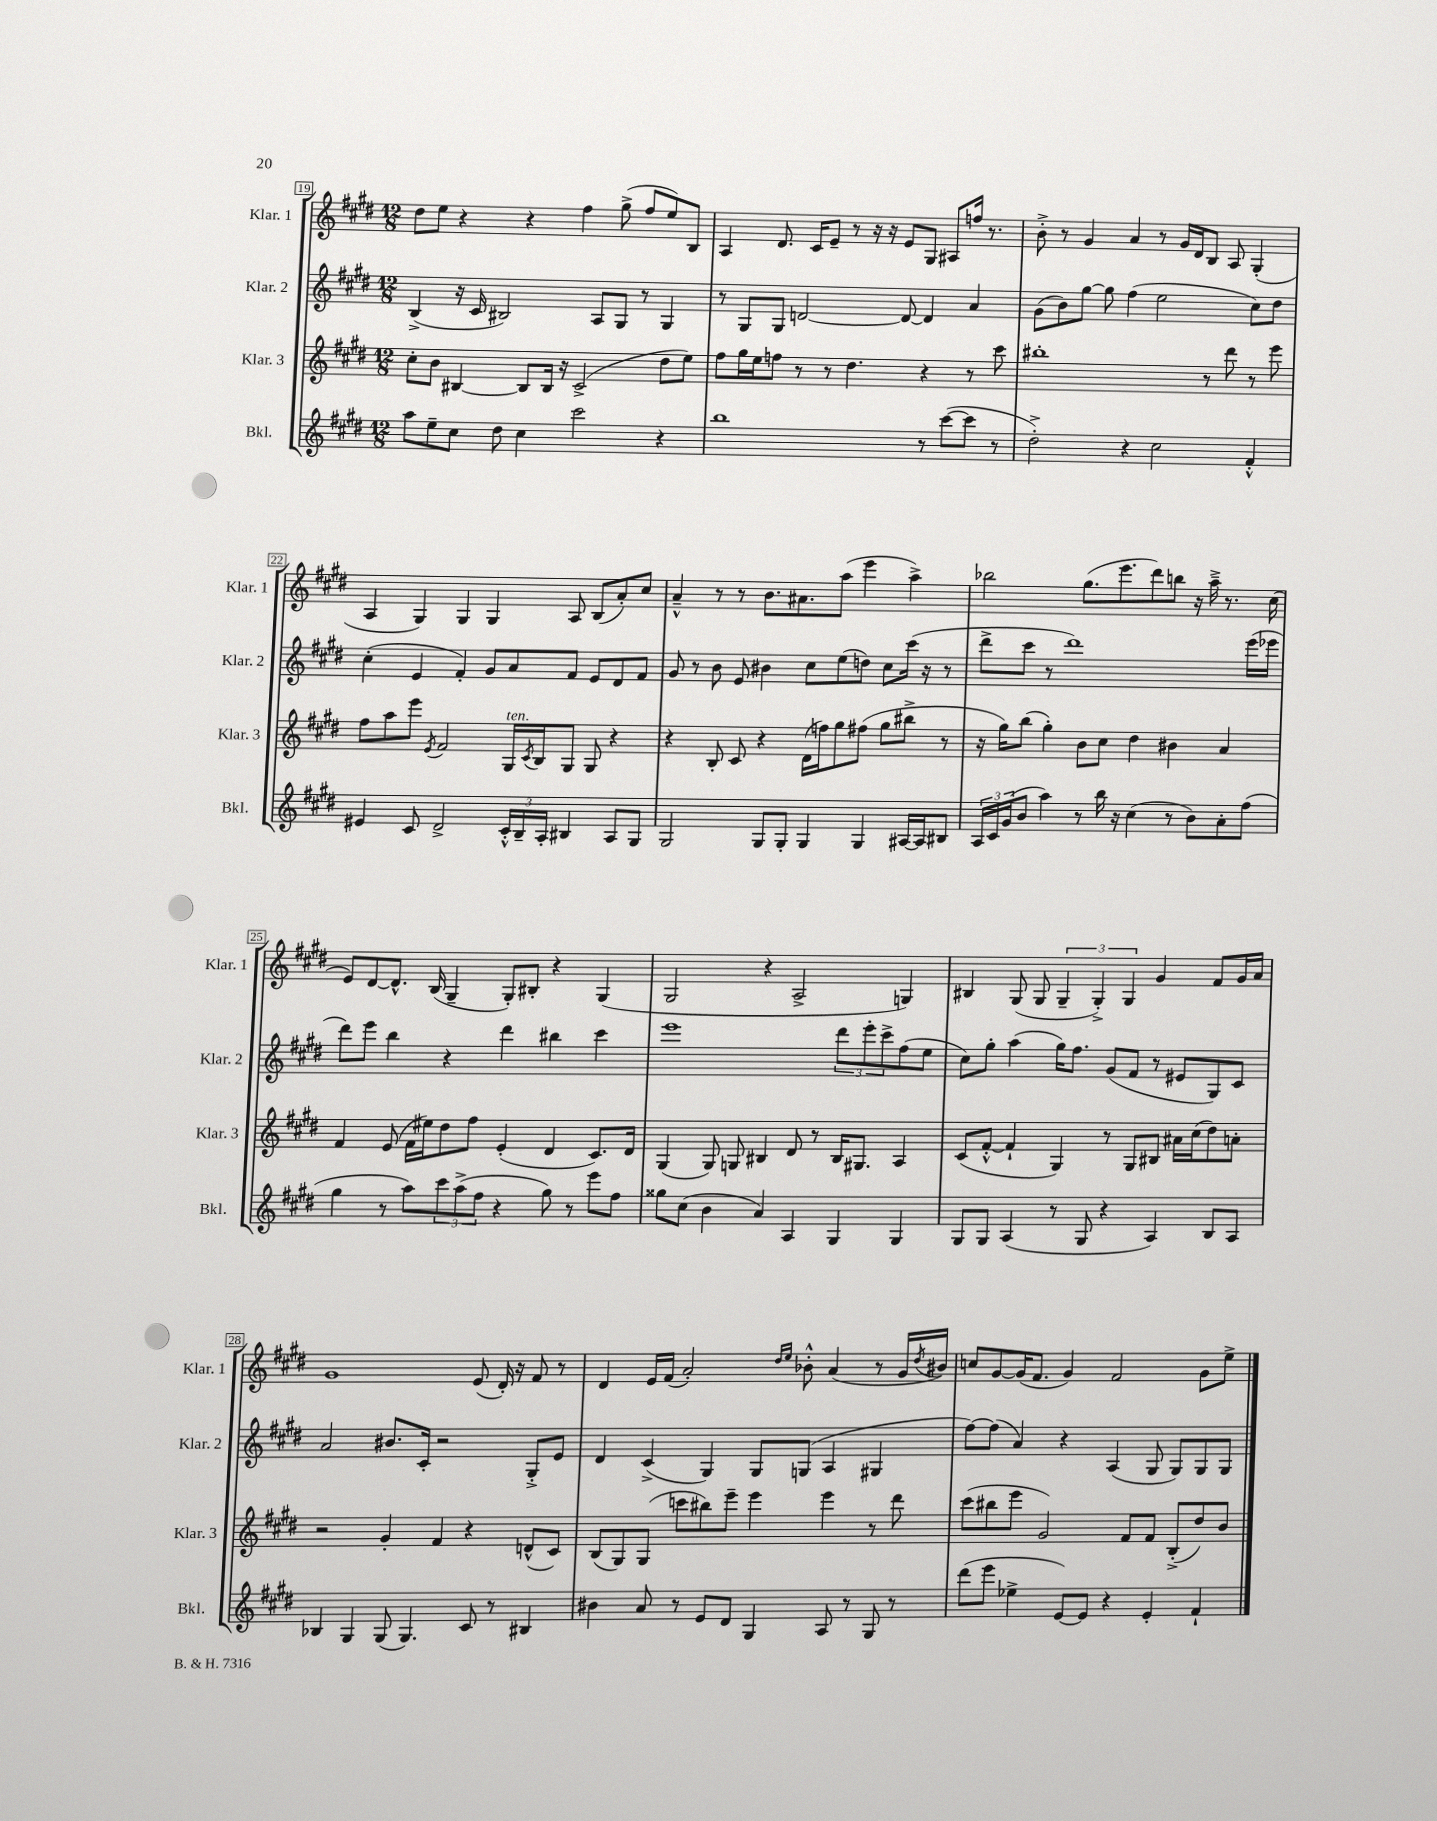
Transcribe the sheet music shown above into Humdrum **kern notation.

**kern	**kern	**kern	**kern
*part4	*part3	*part2	*part1
*staff4	*staff3	*staff2	*staff1
*I"Bkl.	*I"Klar. 3	*I"Klar. 2	*I"Klar. 1
*I'Bkl.	*I'Klar. 3	*I'Klar. 2	*I'Klar. 1
*clefG2	*clefG2	*clefG2	*clefG2
*k[f#c#g#d#]	*k[f#c#g#d#]	*k[f#c#g#d#]	*k[f#c#g#d#]
*M12/8	*M12/8	*M12/8	*M12/8
=19	=19	=19	=19
8aa\L	8cc#'\L	(4B^/	8dd#\L
8ee~\	8b\J	.	8ee\J
8cc#\J	[4B#X/	16r	4r
.	.	16c#/	.
8dd#\	.	2B#X/)	.
4cc#\	8B#/L]	.	4r
.	16B#/Jk	.	.
.	16r	.	.
2ccc#\	(2c#^/	.	4ff#\
.	.	8A/L	.
.	.	8G#/J	(8gg#^\
.	.	8r	8ff#/L
4r	8dd#\L	4G#/	8ee/)
.	8ee\J)	.	8B/J
=20	=20	=20	=20
1bb	8ff#\L	8r	4A/
.	16gg#\L	8G#/L	.
.	16ee\J	.	.
.	8ffn\J	8G#/J	8.d#/
.	8r	[2dn/	.
.	.	.	16c#/KL
.	8r	.	8e~/J
.	4.dd#\	.	8r
.	.	.	16r
.	.	.	16r
.	.	8d/_	8e/L
8r	4r	4d/]	8G#/J
([8ccc#\L	.	.	8A#X/L
8ccc#\J]	8r	4a/	16ffn/Jk
.	.	.	8.r
8r	8ccc#\	.	.
=21	=21	=21	=21
2dd#'^\)	1bb#X'	(8g#\L	8b'^\
.	.	8b\)	8r
.	.	[8gg#\J	4g#/
.	.	8gg#\]	.
4r	.	(4ff#\	4a/
2cc#\	.	2ee\	8r
.	.	.	16g#/LL
.	.	.	16d#/J
.	8r	.	8B/J
.	8ddd#\	.	8A/
4f#'^^/	8r	8cc#\L)	(4G#'/
.	8eee\	8dd#\J	.
!!LO:LB:g=z
=22	=22	=22	=22
4e#X/	8ff#\L	(4cc#'\	4A/
.	8aa\	.	.
8c#/	8eee\J	4e/	4G#/)
.	8qe/	.	.
2d#^/	2f#/	.	.
.	.	4f#'/)	4G#/
.	.	8g#/L	4G#/
!	!LO:TX:a:i:t=ten.	!	!
24c#'^^/LL	16G#/LL	8a/	.
24B~/	.	.	.
.	8qc#/	.	.
.	16B/J	.	.
24A'/JJ	.	.	.
4B#X/	8G#/J	8f#/J	8A/
.	8G#/	8e/L	(8B/L
8A/L	4r	8d#/	8a'/)
8G#/J	.	8f#/J	8cc#/J
=23	=23	=23	=23
2G#/	4r	8g#/	4a~^^/
.	.	8r	.
.	8B'/	8b\	8r
.	8c#/	8e/	8r
8G#/L	4r	4b#X\	8.b\L
8G#'/J	.	.	.
.	.	.	8.a#X\
4G#/	(16d#\LL	8cc#\L	.
.	16ffn\J)	.	.
.	8gg#\	(8ee\	(8aa\J
4G#/	(8ff#X\J	8ddn\J)	4eee\
.	8gg#\L	8cc#\L	.
[16A#X/LL	8bb#X^\J	(16ccc#\Jk	4aa^\)
16A#/J]	.	16r	.
8B#X/J	8r	8r	.
=24	=24	=24	=24
24A/LL	16r	8ddd#^\L	2bb-X\
24c#/	.	.	.
.	16gg#\KL)	.	.
(24g#/J	.	.	.
8b/J	(8bb\J	8ccc#\J	.
4aa\)	4gg#'\)	8r	.
.	.	1ddd#)	.
8r	8b\L	.	(8.gg#\L
16bb\	8cc#\J	.	.
16r	.	.	8.eee\
(4cc#\	4dd#\	.	.
.	.	.	8ddd#\)
8r	4b#X\	.	8bbn\J
8b\L)	.	.	16r
.	.	.	16aa~^\
8a'\	4a/	.	8.r
(8ff#\J	.	(16eee\LL	.
.	.	16eee-X\JJ	(16cc#\
!!LO:LB:g=z
=25	=25	=25	=25
4gg#\	4f#/	8ddd#\L)	8e/L)
.	.	8eee\J	[8d#/
8r	(8e/	4bb\	8.d#^^/J]
8aa\L)	16f#\LL	.	.
.	16ee#X\J)	.	(16B/
12ccc#\	8dd#\	4r	4G#~/
(12aa^\	.	.	.
.	8ff#\J	.	.
12ff#\J	.	.	.
4r	(4e'/	4ddd#\	8G#'/L)
.	.	.	8B#X'/J
8gg#\)	4d#/	4bb#X\	4r
8r	.	.	.
8eee\L	8.c#/L)	4ccc#\	(4G#/
8ff#\J	.	.	.
.	16d#/Jk	.	.
=26	=26	=26	=26
8gg##X\L	(4G#/	1eee	2G#/
(8cc#\J	.	.	.
4b\	8G#/)	.	.
.	8Gn/	.	.
4a/)	4B#X/	.	4r
4A/	8d#/	.	2A^/
.	8r	.	.
4G#/	16B#/KL	12ddd#\L	.
.	8.G#X/J	.	.
.	.	12eee'\	.
.	.	12ccc#^\	.
4G#/	4A/	(8ff#\	4Gn/)
.	.	8ee\J	.
=27	=27	=27	=27
8G#/L	(8c#/L	8cc#\L)	4B#X/
8G#/J	[8f#'^^/J	8gg#'\J	.
(4A/	4f#`/]	(4aa\	(8G#/
.	.	.	8G#/
8r	4G#/)	16gg#\KL)	6G#~/
.	.	8.ff#\J	.
8G#/	.	.	.
.	.	.	6G#'^/)
4r	8r	(8g#/L	.
.	.	.	6G#/
.	8G#/L	8f#/J	.
4A/)	8B#X/J	8r	4g#/
.	16a#X\LL	8e#X/L	.
.	(16cc#\J	.	.
8B/L	8dd#\)	8G#/)	8f#/L
8A/J	8an'\J	8c#/J	16g#/L
.	.	.	16a/JJ
!!LO:LB:g=z
=28	=28	=28	=28
4B-X/	2r	2a/	1g#
4G#/	.	.	.
(8G#/	4g#'/	8.b#X/L	.
4.G#/)	.	.	.
.	.	16c#'/Jk	.
.	4f#/	2r	.
8c#/	4r	.	(8e/
8r	.	.	16d#'/)
.	.	.	16r
4B#X/	(8dn^^/L	8G#'^/L	8f#/
.	8c#/J)	8e/J	8r
=29	=29	=29	=29
4b#X\	(8B/L	4d#/	4d#/
.	8G#/)	.	.
8a/	(8G#/J	(4c#^/	16e/LL
.	.	.	(16f#/JJ
8r	8cccn\L	.	2a'/)
8e/L	8bb#X\)	4G#/)	.
8d#/J	8eee~\J	.	.
4G#/	4eee\	8G#/L	.
.	.	.	16qqdd#/LL
.	.	.	16qqee/JJ
.	.	(8Gn/J	8b-X'^^\
8A/	4eee\	4A/	(4a/
8r	.	.	.
8G#/	8r	4G#X/	8r
8r	8ddd#\	.	16g#/LL
.	.	.	8qdd#/
.	.	.	16b#X/JJ)
=30	=30	=30	=30
(8ddd#\L	(8ccc#\L	[8ff#\L)	8ccn/L
8eee\J	8bb#X\	(8ff#\J]	[8g#/
4ee-X^\	8eee\J	4a/)	(16g#/K]
.	.	.	8.f#/J
.	2g#/)	.	.
[8e/L)	.	4r	4g#/)
8e/J]	.	.	.
4r	.	(4A/	2f#/
.	8f#/L	.	.
4e'/	8f#/J	8G#/	.
.	(8B'^/L	8G#/L)	.
4f#`/	8dd#/)	8G#/	8g#\L
.	8b/J	8G#/J	8ee^\J
==	==	==	==
*-	*-	*-	*-
